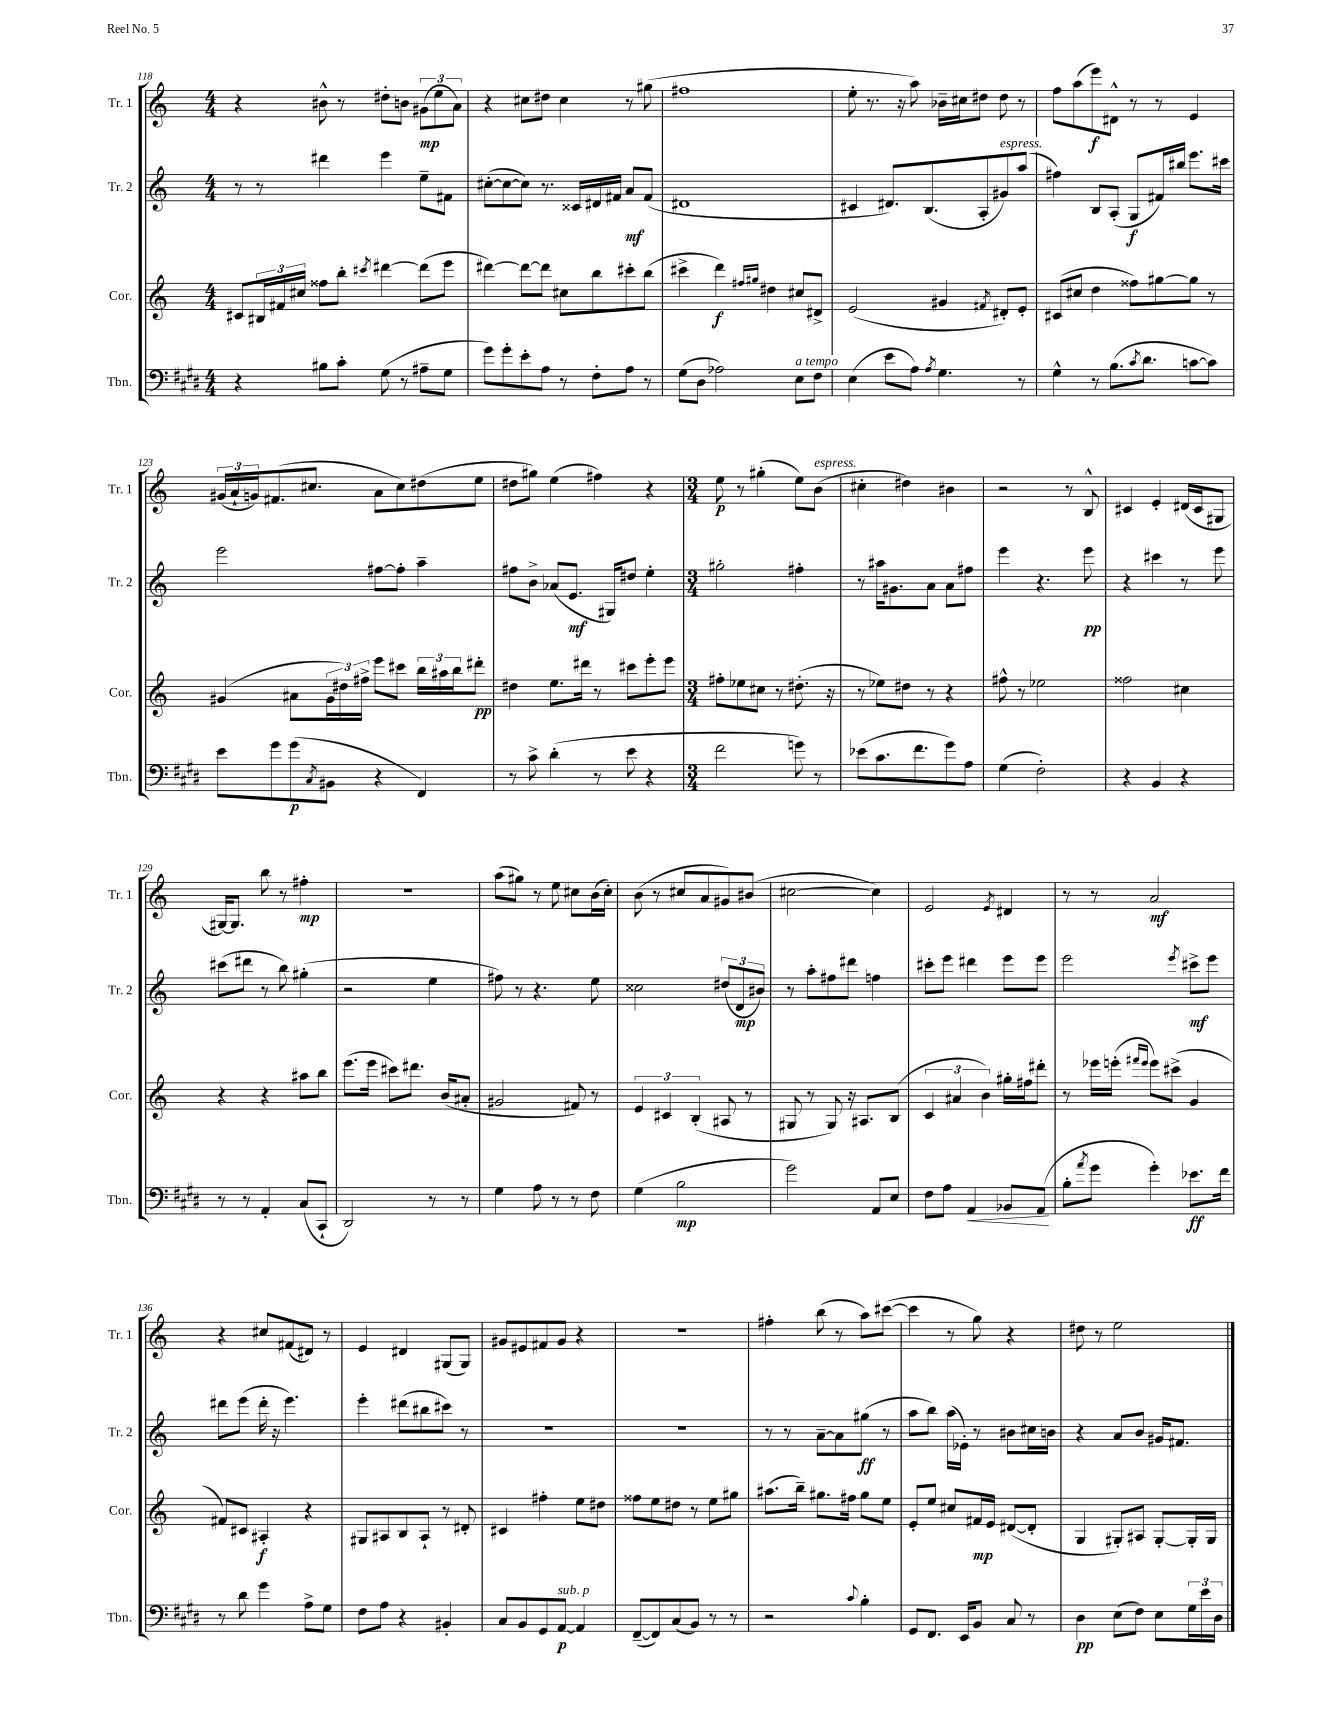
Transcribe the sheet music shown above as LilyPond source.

<<
\new StaffGroup <<
\new Staff = "s0" \with { instrumentName = "Tr. 1" shortInstrumentName = "Tr. 1" } {
    \clef treble \key c \major \numericTimeSignature \time 4/4
    r4 bis'8-^ r8 dis''8-. b'8 \tuplet 3/2 { gis'8\mp( e''8 a'8) } |
    r4 cis''8 dis''8 cis''4 r8 gis''8( |
    fis''1 |
    e''8-. r8. r16 a''8) bes'16-- cis''16 dis''8 dis''8 r8 |
    f''8 a''8( e'''8\f) dis'8-^ r8 r8 e'4 |
    \tuplet 3/2 { gis'16( a'16-! g'16) } fis'8.( cis''8. a'8 cis''8) dis''8( e''8 |
    dis''8 gis''8) e''4( fis''4) r4 |
    \numericTimeSignature \time 3/4 e''8\p r8 gis''4-.( e''8) b'8^\markup { \italic "espress." }( |
    cis''4-. dis''4) bis'4 |
    r2 r8 b8-^ |
    cis'4 e'4-. dis'16( cis'16 gis8 |
    gis16~) gis8. b''8 r8 fis''4-.\mp |
    R2. |
    a''8( gis''8) r8 e''8 cis''8 b'16( cis''16-.) |
    b'8( r8 cis''8 a'8 gis'8) bis'8( |
    cis''2~ cis''4) |
    e'2 \acciaccatura { e'8 } dis'4 |
    r8 r8 a'2\mf |
    r4 cis''8 fis'8( dis'8) r8 |
    e'4 dis'4 gis8( gis8) |
    gis'8 eis'8 fis'8 gis'8 r4 |
    R2. |
    fis''4-. b''8( r8 a''8) cis'''8~( |
    cis'''4 r8 g''8) r4 |
    dis''8 r8 e''2 \bar "|." |
}
\new Staff = "s1" \with { instrumentName = "Tr. 2" shortInstrumentName = "Tr. 2" } {
    \clef treble \key c \major \numericTimeSignature \time 4/4
    r8 r8 dis'''4 e'''4 e''8-- fis'8 |
    cis''8~-.( cis''8~ cis''8) r8. cisis'16 dis'16 fis'16 a'8\mf fis'8( |
    dis'1 |
    cis'4 dis'8.) b8.( a8-. gis'8^\markup { \italic "espress." }) a''8( |
    fis''4) b8 a8-.( g8\f fis'16) bis''16 e'''8. cis'''16 |
    e'''2 fis''8~ fis''8-. a''4-- |
    fis''8 b'8-> aes'8( e'8.\mf gis16) dis''8 e''4-. |
    \numericTimeSignature \time 3/4 gis''2-. fis''4-. |
    r8 ais''16 gis'8. a'8 a'8 fis''8 |
    e'''4 r4. e'''8\pp |
    r4 cis'''4 r8 e'''8 |
    cis'''8( dis'''8 r8 b''8) gis''4-.( |
    r2 e''4 |
    fis''8) r8 r4. e''8 |
    cisis''2 \tuplet 3/2 { dis''8( d'8\mp bis'8) } |
    r8 a''8-. fis''8 dis'''8 f''4 |
    cis'''8-. e'''8 dis'''4 e'''8 e'''8 |
    e'''2 \acciaccatura { e'''8 } cis'''8->\mf e'''8 |
    dis'''8 e'''8( dis'''16-. r16 e'''4.) |
    e'''4-. dis'''8( bis''8 cis'''8) r8 |
    R2. |
    R2. |
    r8 r8 a'8~-- a'8 gis''8\ff( r8 |
    a''8 b''8) a''16( ees'16-.) r8 bis'8 cis''16 b'16 |
    r4 a'8 b'8 gis'16 fis'8. \bar "|." |
}
\new Staff = "s2" \with { instrumentName = "Cor." shortInstrumentName = "Cor." } {
    \clef treble \key c \major \numericTimeSignature \time 4/4
    cis'8 \tuplet 3/2 { bis16 fis'16 cis''16 } fisis''8 b''8-. \acciaccatura { cis'''8 } dis'''4~ dis'''8( e'''8 |
    dis'''4~) dis'''8~ dis'''8 cis''8 b''8 cis'''8-. b''8( |
    cis'''4-> d'''4\f) \grace { fis''16 gis''16 } dis''4 cis''8 dis'8-> |
    e'2( gis'4 \acciaccatura { fis'8 } dis'8-.) e'8-. |
    cis'8( cis''8 d''4 fisis''8) gis''8~ gis''8 r8 |
    gis'4( ais'8 \tuplet 3/2 { gis'16 dis''16) fis''16-> } e'''8 cis'''8 \tuplet 3/2 { b''16 ais''16 b''16 } dis'''8-.\pp |
    dis''4 e''8. dis'''16 r8 cis'''8 e'''8-. e'''8 |
    \numericTimeSignature \time 3/4 fis''8-. ees''8 cis''8 r8 dis''8.-.( r16 |
    r8 ees''8) dis''8 r8 r4 |
    fis''8-^ r8 ees''2 |
    fisis''2 cis''4 |
    r4 r4 ais''8 b''8 |
    e'''8.( e'''16 cis'''8) dis'''8. b'16( ais'8-. |
    gis'2 fis'8) r8 |
    \tuplet 3/2 { e'4 cis'4 b4-.( } ais8 r8 |
    gis8 r8 gis8) r16 ais8. b8( |
    \tuplet 3/2 { c'4 ais'4 b'4) } gis''16-. fis''16 dis'''8-. |
    r8 ees'''16 e'''16-.( \grace { fis'''16 e'''16 } e'''8) cis'''8->( g'4 |
    fis'8) cis'8 ais4-.\f r4 |
    gis8 ais8 b8 ais8-! r8 dis'8-. |
    cis'4 fis''4-. e''8 dis''8 |
    fisis''8 e''8 dis''8 r8 e''8 gis''8 |
    ais''8.( b''16--) gis''8. fis''16 gis''8 e''8 |
    e'8-. e''8 cis''8 fis'16\mp e'16 dis'8~( dis'8-. |
    g4 gis8-.) ais8 gis8~-. gis16-. gis16 \bar "|." |
}
\new Staff = "s3" \with { instrumentName = "Tbn." shortInstrumentName = "Tbn." } {
    \clef bass \key e \major \numericTimeSignature \time 4/4
    r4 bis8 cis'8-. gis8( r8 ais8-- gis8 |
    gis'8) gis'8-. e'8-. a8 r8 fis8-. a8 r8 |
    gis8( dis8 aes2) e8^\markup { \italic "a tempo" } fis8 |
    e4( e'8 a8) \acciaccatura { a8 } gis4. r8 |
    gis4-^ r8 b8.( \acciaccatura { cis'8 } dis'8. c'8~ c'8) |
    e'8 gis'8 gis'8\p( \acciaccatura { cis8 } bis,8 r4 fis,4) |
    r8 cis'8-> dis'4-.( r8 e'8 r4 |
    \numericTimeSignature \time 3/4 fis'2 g'8) r8 |
    ees'8( cis'8. fis'8. gis'8) a8 |
    gis4( fis2-.) |
    r4 b,4 r4 |
    r8 r8 a,4-. cis8( cis,8-! |
    dis,2) r8 r8 |
    gis4 a8 r8 r8 fis8 |
    gis4( b2\mp |
    gis'2) a,8 e8 |
    fis8 a8 a,4\< bes,8 a,8\!( |
    b8-. \acciaccatura { a'8 } gis'8 gis'4-.) ees'8.\ff fis'16 |
    r8 dis'8 gis'4 a8-> gis8 |
    fis8 a8 r4 bis,4-. |
    cis8 b,8 gis,8 a,8~\p^\markup { \italic "sub. p" } a,4 |
    fis,8~--( fis,8) cis8( b,8) r8 r8 |
    r2 \appoggiatura { cis'8 } b4-. |
    gis,8 fis,8. e,16 b,8 cis8 r8 |
    dis4\pp e8( fis8) e8 \tuplet 3/2 { gis16 e'16 dis16 } \bar "|." |
}
>>
>>
\layout { \context { \Score currentBarNumber = #118 } }
